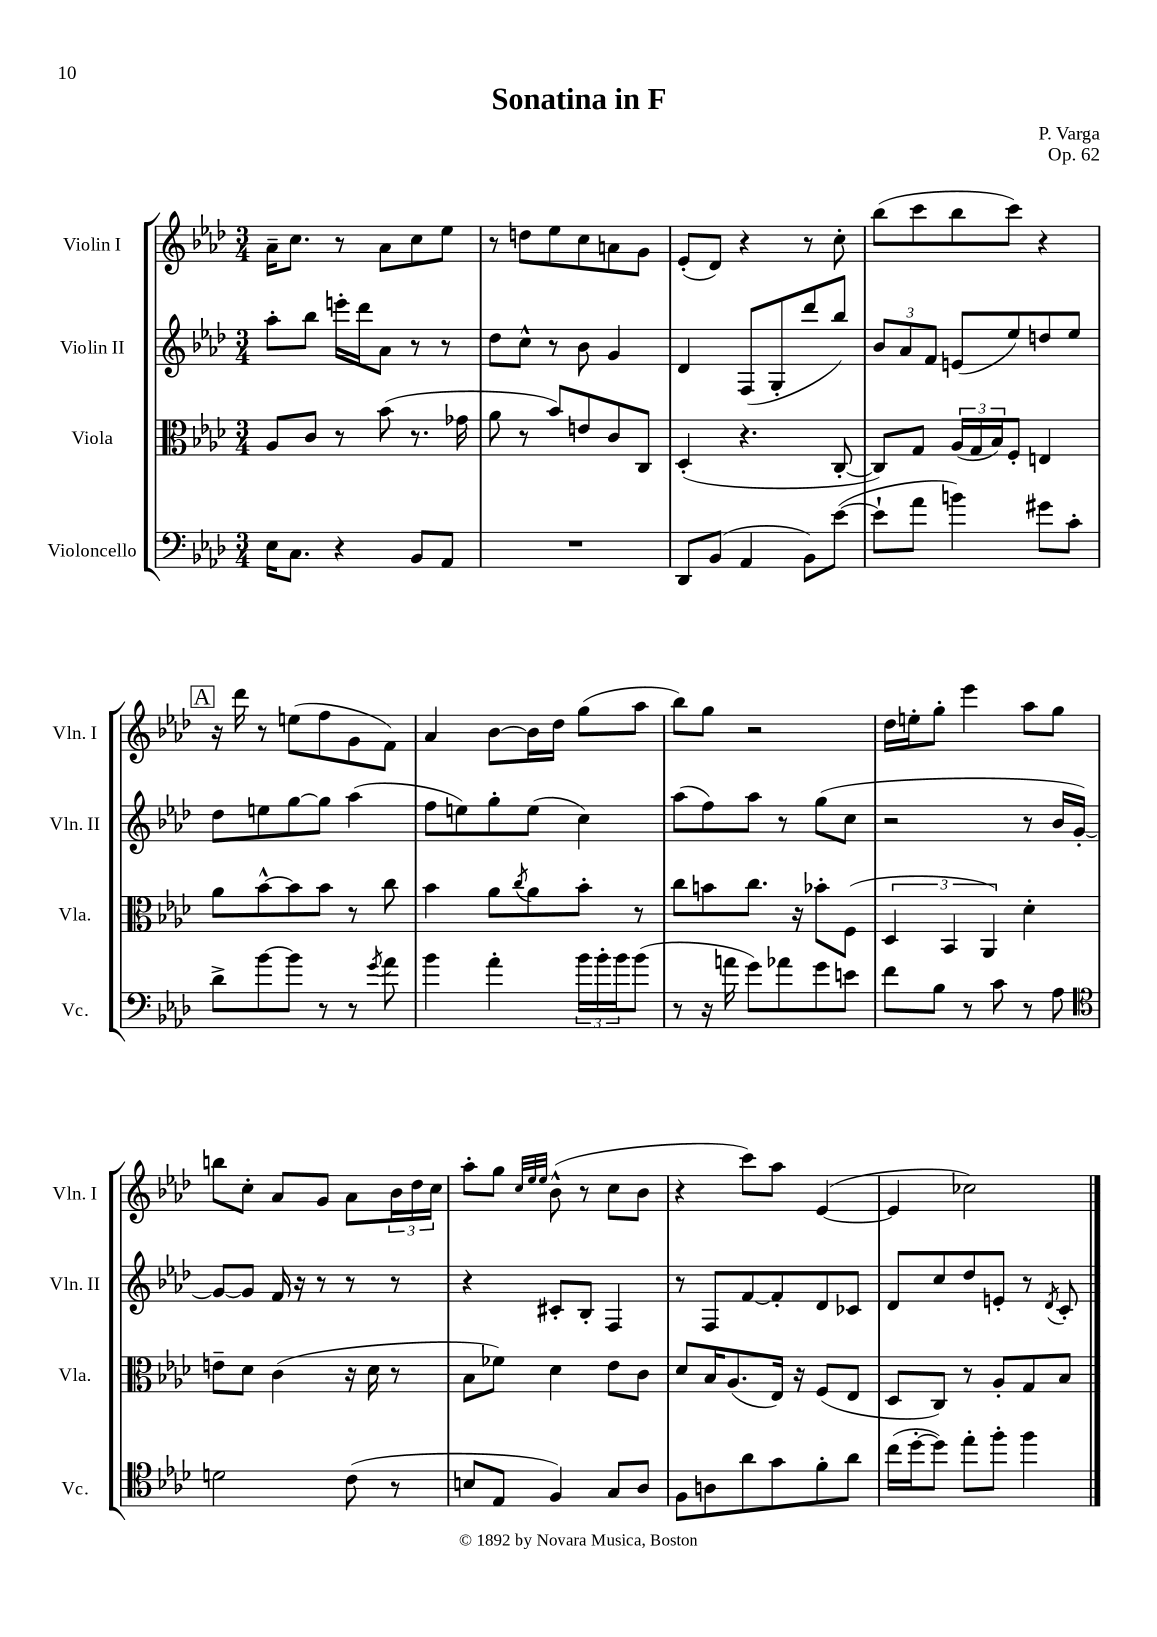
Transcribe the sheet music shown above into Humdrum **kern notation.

**kern	**kern	**kern	**kern
*part4	*part3	*part2	*part1
*staff4	*staff3	*staff2	*staff1
*I"Violoncello	*I"Viola	*I"Violin II	*I"Violin I
*I'Vc.	*I'Vla.	*I'Vln. II	*I'Vln. I
*clefF4	*clefC3	*clefG2	*clefG2
*k[b-e-a-d-]	*k[b-e-a-d-]	*k[b-e-a-d-]	*k[b-e-a-d-]
*M3/4	*M3/4	*M3/4	*M3/4
=1	=1	=1	=1
16E-\KL	8A-/L	8aa-'\L	16a-~\KL
8.C\J	.	.	8.cc\J
.	8c/J	8bb-\J	.
4r	8r	16eeen'\LL	8r
.	.	16ddd-\J	.
.	(8b-\	8a-\J	8a-\L
8BB-/L	8.r	8r	8cc\
8AA-/J	.	8r	8ee-\J
.	16g-X\	.	.
=2	=2	=2	=2
2.r	8a-\	8dd-\L	8r
.	8r	8cc^^\J	8ddn\L
.	8b-/L)	8r	8ee-\
.	8en/	8b-\	8cc\
.	8c/	4g/	8an\
.	8C/J	.	8g\J
=3	=3	=3	=3
8DD-/L	(4D-'/	4d-/	(8e-'/L
(8BB-/J	.	.	8d-/J)
4AA-/	4.r	(8F/L	4r
.	.	8G'/	.
8BB-\L)	.	8ddd-/	8r
([8e-\J	[8C'/	8bb-/J)	8cc'\
=4	=4	=4	=4
8e-`\L]	8C/L])	12b-/L	(8bb-\L
.	.	12a-/	.
8a-\J	8G/J	.	8ccc\
.	.	12f/J	.
4bn\)	(24A-/LL	(8en/L	8bb-\
.	24G/	.	.
.	24B-/J)	.	.
.	8F'/J	8ee-/)	8ccc\J)
8g#X\L	4En/	8ddn/	4r
8c'\J	.	8ee-/J	.
!!LO:LB:g=z
!!LO:REH:place=s1:t=A
=5	=5	=5	=5
8d-^\L	8a-\L	8dd-\L	16r
.	.	.	16ddd-\
[8b-\	[8b-^^\	8een\	8r
8b-\J]	8b-\]	[8gg\	(8een\L
8r	8b-\J	8gg\J]	8ff\
8r	8r	(4aa-\	8g\
8qg/	.	.	.
8a-\	8cc\	.	8f\J)
=6	=6	=6	=6
4b-\	4b-\	8ff\L	4a-/
.	.	8een\)	.
4a-'\	8a-\L	8gg'\	[8b-\L
.	8qcc/	.	.
.	8a-\	(8ee\J	16b-\L]
.	.	.	16dd-\JJ
24b-\LL	8b-'\J	4cc\)	(8gg\L
24b-'\	.	.	.
24b-\J	.	.	.
(8b-\J	8r	.	8aa-\J
=7	=7	=7	=7
8r	8cc\L	(8aa-\L	8bb-\L)
16r	8bn\	8ff\)	8gg\J
16an\	.	.	.
8g\L)	8.cc\J	8aa-\J	2r
8a-X\	.	8r	.
.	16r	.	.
8g\	8b-X'\L	(8gg\L	.
8en\J	(8F\J	8cc\J	.
=8	=8	=8	=8
8f\L	6D-/	2r	16dd-\LL
.	.	.	16een'\J
8B-\J	.	.	8gg'\J
.	6BB-/	.	.
8r	.	.	4eee-\
.	6AA-/)	.	.
8c\	.	.	.
8r	4d-'\	8r	8aa-\L
8A-\	.	16b-/LL	8gg\J
.	.	[16g'/JJ)	.
!!LO:LB:g=z
=9	=9	=9	=9
*clefC4	*	*	*
2dn\	8en~\L	8g/L_	8bbn\L
.	8d-\J	8g/J]	8cc'\J
.	(4c\	16f/	8a-/L
.	.	16r	.
.	.	8r	8g/J
(8c\	16r	8r	8a-\L
.	16d-\	.	.
8r	8r	8r	24b-\L
.	.	.	24dd-\
.	.	.	24cc\JJ
=10	=10	=10	=10
8Bn/L	8B-\L	4r	8aa-'\L
8E-/J	8f-X\J)	.	8gg\J
.	.	.	32qqcc/LLL
.	.	.	32qqee-/
.	.	.	32qqee-/JJJ
4F/)	4d-\	8c#X'/L	(8b-^^\
.	.	8B-'/J	8r
8G/L	8e-\L	4F/	8cc\L
8A-/J	8c\J	.	8b-\J
=11	=11	=11	=11
8F\L	8d-/L	8r	4r
8An\	16B-/K	8F/L	.
.	(8.A-/	.	.
8a-\	.	[8f/	8ccc\L)
8g\	16E-/Jk)	8f'/]	8aa-\J
.	16r	.	.
8f'\	(8F/L	8d-/	([4e-/
8a-\J	8E-/J	8c-X/J	.
=12	=12	=12	=12
(16cc\LL	8D-/L	8d-/L	4e-/]
[16dd-'\J	.	.	.
8dd-\J])	8C/J)	8cc/	.
8ee-'\L	8r	8dd-/	2cc-X\)
8ff'\J	8A-'/L	8en'/J	.
4ff\	8G/	8r	.
.	.	8qd-/	.
.	8B-/J	8c'/	.
==	==	==	==
*-	*-	*-	*-
